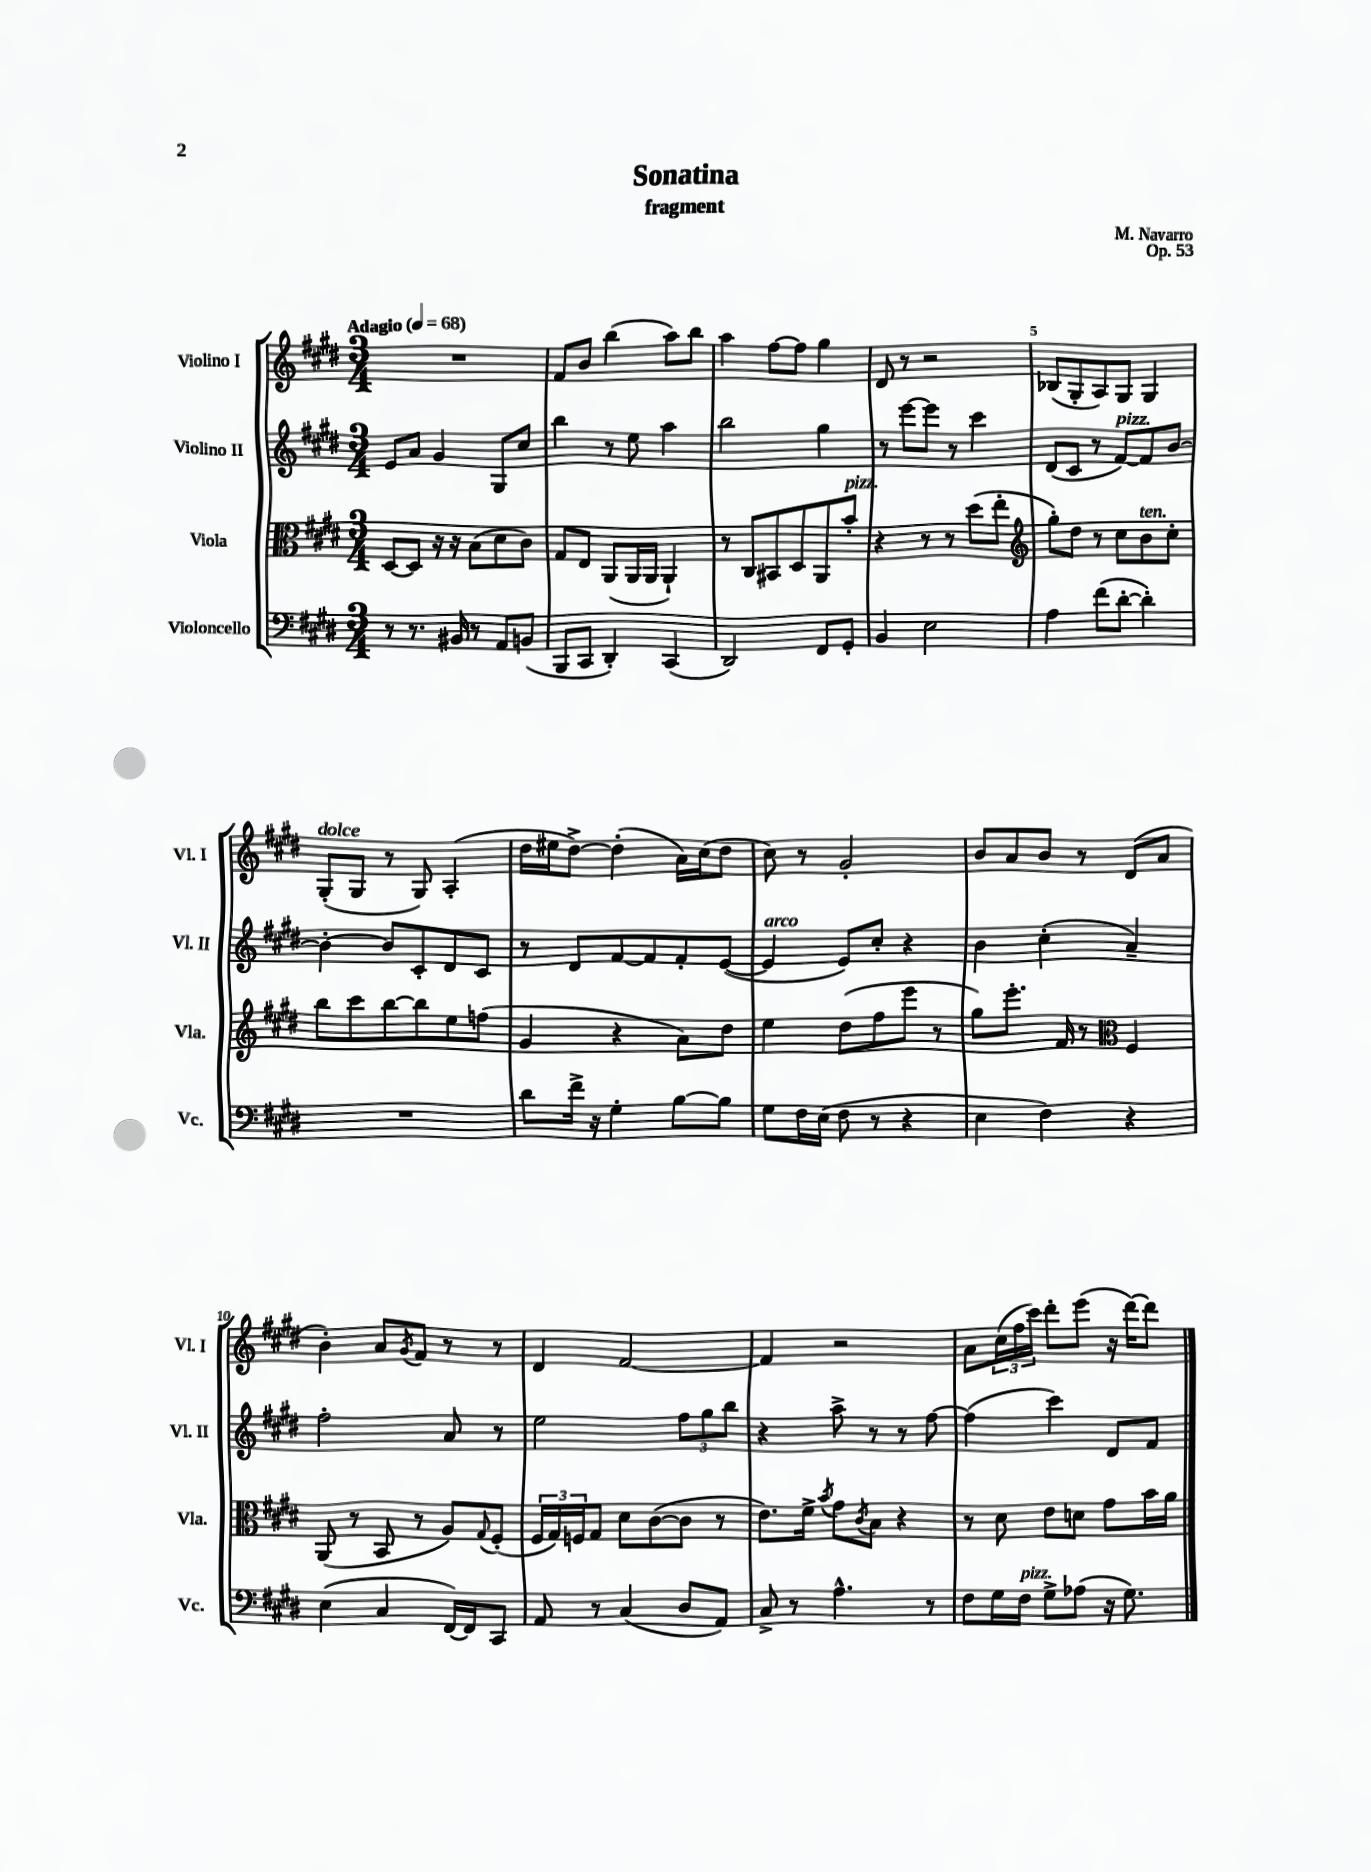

**kern	**kern	**kern	**kern
*part4	*part3	*part2	*part1
*staff4	*staff3	*staff2	*staff1
*I"Violoncello	*I"Viola	*I"Violino II	*I"Violino I
*I'Vc.	*I'Vla.	*I'Vl. II	*I'Vl. I
*clefF4	*clefC3	*clefG2	*clefG2
*k[f#c#g#d#]	*k[f#c#g#d#]	*k[f#c#g#d#]	*k[f#c#g#d#]
*M3/4	*M3/4	*M3/4	*M3/4
*MM68	*MM68	*MM68	*MM68
=1	=1	=1	=1
!	!	!	!LO:TX:a:B:t=Adagio
8r	[8D#/L	8e/L	2.r
8.r	8D#/J]	8a/J	.
.	16r	4g#/	.
16BB#X/	16r	.	.
8r	(8B\L	.	.
8AA/L	8d#\	8G#/L	.
(8BBn/J	8c#\J)	8cc#/J	.
=2	=2	=2	=2
8BBB/L	8G#/L	4bb\	8f#/L
8CC#/J	8E/J	.	8b/J
4DD#'/)	(8AA/L	8r	(4bb\
.	16AA/L	8ee\	.
.	16AA/JJ	.	.
(4CC#/	4AA`/)	4aa\	8aa\L)
.	.	.	8bb\J
=3	=3	=3	=3
2DD#/)	8r	2bb\	4aa\
.	8C#/L	.	.
.	8BB#X/	.	[8ff#\L
.	8D#/	.	8ff#\J]
8FF#/L	8AA/	4gg#\	4gg#\
!	!LO:TX:a:i:t=pizz.	!	!
8GG#'/J	8b'/J	.	.
=4	=4	=4	=4
4BB/	4r	8r	8d#/
.	.	[8eee\L	8r
2E\	8r	8eee\J]	2r
.	8r	8r	.
.	(8dd#\L	4ccc#\	.
.	8ee'\J	.	.
=5	=5	=5	=5
*	*clefG2	*	*
4A\	8gg#'\L)	(8d#/L	(8B-X/L
.	8dd#\J	8c#/J	8G#'/
(8f#\L	8r	8r	8A/)
!	!	!LO:TX:a:i:t=pizz.	!
[8d#'\J	8cc#\L	[8f#/L)	8G#/J
!	!LO:TX:a:i:t=ten.	!	!
4d#'\])	8b\	8f#/]	4G#/
.	8cc#'\J	[8b/J	.
!!LO:LB:g=z
=6	=6	=6	=6
!	!	!	!LO:TX:a:i:t=dolce
2.r	8bb\L	4b'\_	(8G#'/L
.	8ccc#\	.	8G#/J
.	[8bb\	8b/L]	8r
.	8bb\]	8c#'/	8G#/)
.	8ee\	8d#/	(4A'/
.	(8ffn\J	8c#/J	.
=7	=7	=7	=7
8d#\L	4g#/	8r	16dd#\LL
.	.	.	16ee#X\J
16f#^\Jk	.	8d#/L	[8dd#^\J)
16r	.	.	.
4G#'\	4r	[8f#/	(4dd#'\]
.	.	8f#/]	.
[8B\L	8a\L)	8f#'/	16a\LL)
.	.	.	(16cc#\J
8B\J]	8dd#\J	([8e/J	8dd#\J
=8	=8	=8	=8
!	!	!LO:TX:a:i:t=arco	!
8G#\L	4ee\	4e/]	8cc#\)
16F#\L	.	.	8r
(16E\JJ	.	.	.
8F#\	(8dd#\L	8e/L)	2g#'/
8r	8ff#\	8cc#'/J	.
4r	8eee\J	4r	.
.	8r	.	.
=9	=9	=9	=9
4E\	8gg#\L)	4b\	8b/L
.	8.eee'\J	.	8a/
4F#\)	.	(4cc#'\	8b/J
.	16f#/	.	.
.	8r	.	8r
*	*clefC3	*	*
4r	4F#/	4a~/)	(8d#/L
.	.	.	8a/J
!!LO:LB:g=z
=10	=10	=10	=10
(4E\	(8AA/	2ff#'\	4b'\)
.	8r	.	.
4C#/	8BB/	.	8a/L
.	.	.	8qg#/
.	8r	.	8f#/J
[16FF#/LL)	8A/L)	8a/	8r
16FF#/J]	.	.	.
.	8qqG#/	.	.
8CC#/J	(8F#'/J	8r	8r
=11	=11	=11	=11
8AA/	24F#/LL	2ee\	4d#/
.	24G#/)	.	.
.	24Fn/J	.	.
8r	8G#/J	.	.
(4C#/	8d#\L	.	[2f#/
.	([8c#\	.	.
8D#/L	8c#\J]	12ff#\L	.
.	.	12gg#\	.
8AA/J)	8r	.	.
.	.	12bb\J	.
=12	=12	=12	=12
8C#^/	8.e\L)	4r	4f#/]
8r	.	.	.
.	16f#^\Jk	.	.
.	8qb/	.	.
4.A^^\	8g#\L	8aa^\	2r
.	8qc#/	.	.
.	8B\J	8r	.
.	4r	8r	.
8r	.	[8ff#\	.
=13	=13	=13	=13
8F#\L	8r	(4ff#\]	8a\L
16G#\L	8d#\	.	(24cc#\L
.	.	.	24ff#\
!LO:TX:a:i:t=pizz.	!	!	!
16F#\JJ	.	.	.
.	.	.	24ccc#\JJ)
8G#^\L	8e\L	4ccc#\)	8ddd#'\L
(8A-X\J	8dn\J	.	(8eee\J
16r	8g#\L	8d#/L	16r
8.G#\)	.	.	[16ddd#\KL)
.	16b\L	8f#/J	8ddd#\J]
.	16a\JJ	.	.
==	==	==	==
*-	*-	*-	*-
